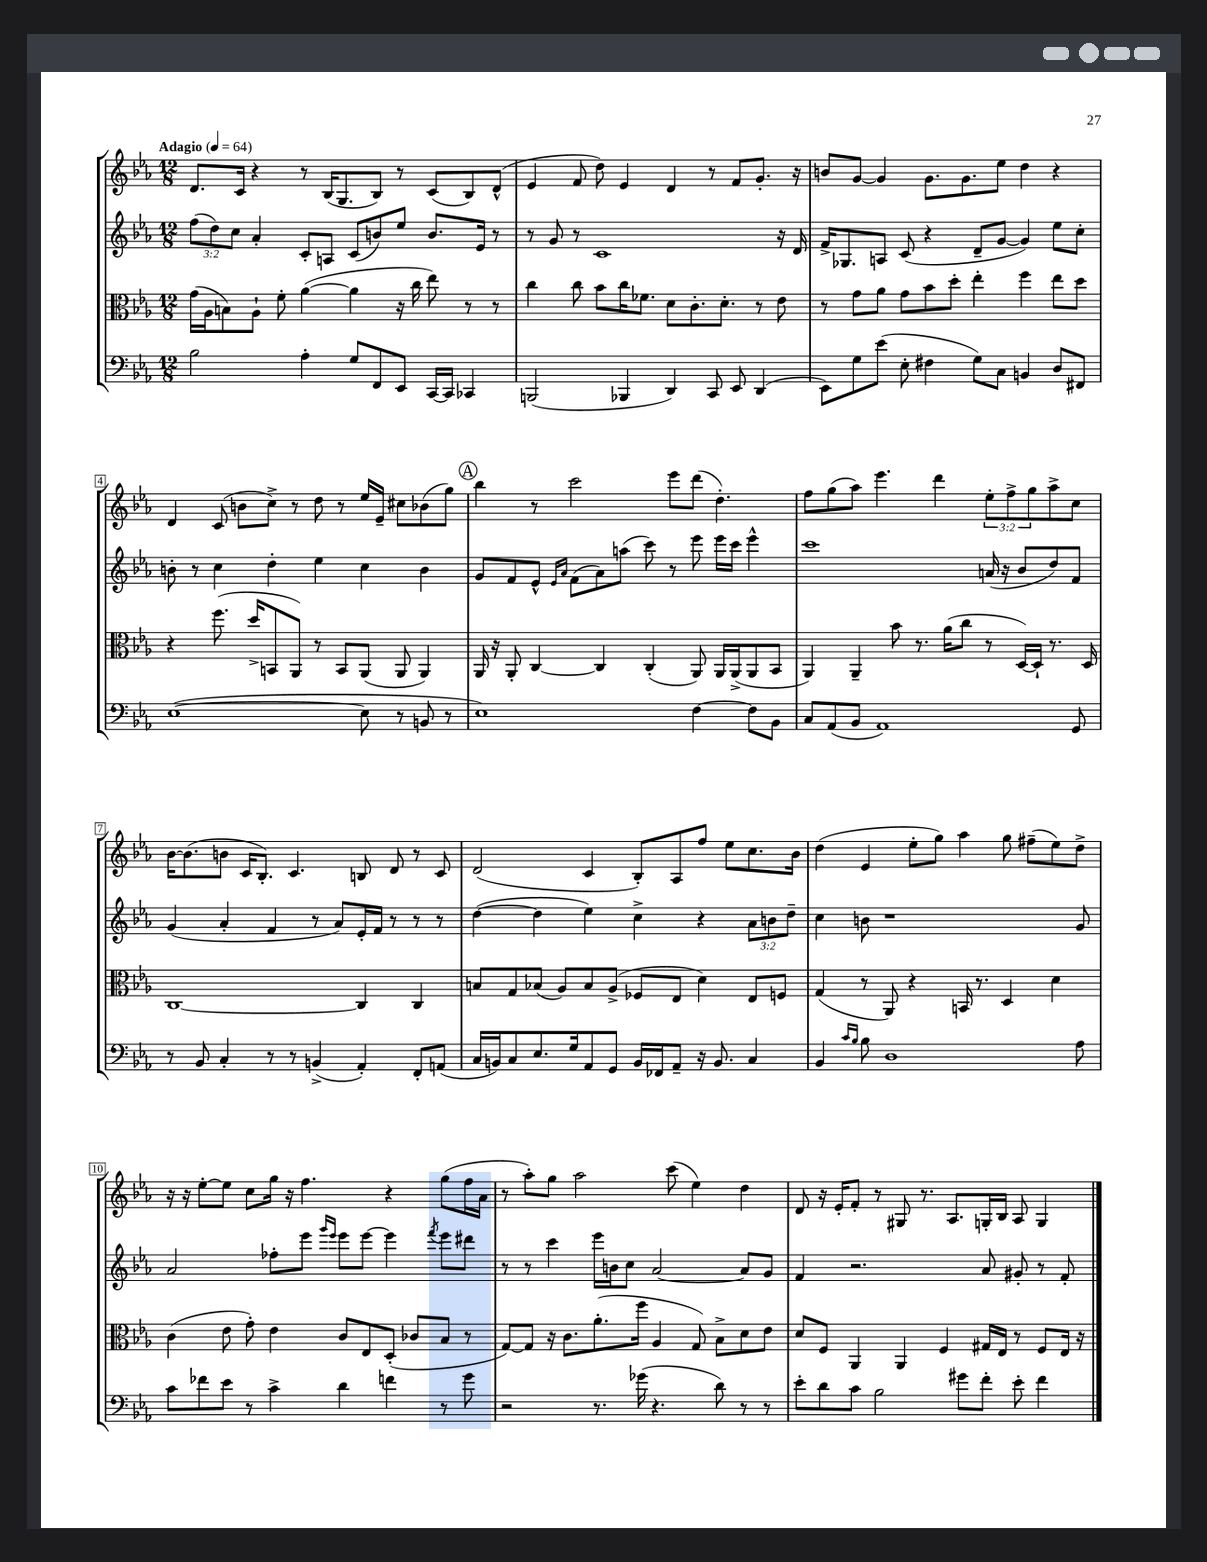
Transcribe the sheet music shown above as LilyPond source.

<<
\new StaffGroup <<
\new Staff = "s0" {
    \clef treble \key ees \major \numericTimeSignature \time 12/8 \override Staff.TupletNumber.text = #tuplet-number::calc-fraction-text \tempo "Adagio" 4 = 64
    d'8. c'16 r4 r8 bes16( g8. bes8) r8 c'8( bes8) d'8-^( |
    ees'4 f'8 d''8) ees'4 d'4 r8 f'8 g'8.-. r16 |
    b'8 g'8~ g'4 g'8. g'8. ees''8 d''4 r4 |
    d'4 c'8( b'8 c''8->) r8 d''8 r8 ees''16 ees'16-- cis''8 bes'8( g''8) |
    \mark \markup { \circle "A" } bes''4 r8 c'''2 ees'''8 d'''8( d''4.-.) |
    f''8 g''8( aes''8) ees'''4. d'''4 \tuplet 3/2 { ees''8-. f''8-> g''8 } aes''8-> c''8 |
    bes'16~ bes'8.( b'8 c'16 bes8.-.) c'4. b8 d'8 r8 c'8 |
    d'2( c'4 bes8-.) aes8 f''8 ees''8 c''8. bes'16 |
    d''4( ees'4 ees''8-. g''8) aes''4 g''8 fis''8--( ees''8) d''8-> |
    r16 r16 ees''8~-. ees''8 c''8 g''16 r16 f''4. r4 g''8( f''16 aes'16 |
    r8 aes''8-.) g''8 aes''2 c'''8( ees''4) d''4 |
    d'8 r16 ees'16-. f'8-. r8 gis8 r8. aes8. g16-. bes16 aes8 g4 \bar "|." |
}
\new Staff = "s1" {
    \clef treble \key ees \major \numericTimeSignature \time 12/8 \override Staff.TupletNumber.text = #tuplet-number::calc-fraction-text
    \tuplet 3/2 { f''8( d''8) c''8 } aes'4-. c'8-. a8 c'8( b'8) ees''8 b'8. ees'16 r8 |
    r8 g'8 r8 c'1 r16 d'16 |
    f'16-> ges8. a8 c'8( r4 d'8-- g'8~ g'4) ees''8 c''8-. |
    b'8-. r8 c''4 d''4-. ees''4 c''4 b'4 |
    \mark \markup { \circle "A" } g'8 f'8 ees'8-^ \grace { ees'16 aes'16 } f'8( aes'8) a''8( c'''8) r8 ees'''8 ees'''16 c'''16 ees'''4-^ |
    c'''1 a'16( r16 bes'8 d''8) f'8 |
    g'4( aes'4-. f'4 r8 aes'8) ees'16-. f'16 r8 r8 r8 |
    d''4~( d''4 ees''4) c''4-> r4 \tuplet 3/2 { aes'8 b'8 d''8-- } |
    c''4 b'8 r1 g'8 |
    aes'2 fes''8-. ees'''8 \grace { g'''16 ees'''16 } ees'''8 ees'''8~ ees'''4 \acciaccatura { f'''8 } ees'''8 dis'''8 |
    r8 r8 c'''4 ees'''16 b'16 c''8 aes'2~ aes'8 g'8 |
    f'4 r2. aes'8 gis'8-. r8 f'8-. \bar "|." |
}
\new Staff = "s2" {
    \clef alto \key ees \major \numericTimeSignature \time 12/8
    g'16( aes16 b8) aes8-! f'8-. aes'4~( aes'4 r16 c''16 ees''8) r8 r8 |
    c''4 c''8 bes'8 c''16 fes'8. d'8 c'8.-. d'8.-. r8 ees'8 |
    r8 g'8 aes'8 g'8 bes'8 d''8-. ees''4-. f''4 ees''8 d''8 |
    r4 f''8.( d''16-> b,8 aes,8) r8 b,8 aes,8( aes,8 aes,4) |
    \mark \markup { \circle "A" } aes,16 r16 aes,8-. c4~ c4 c4-.( aes,8) aes,16 aes,16->( aes,8 bes,8 |
    aes,4) aes,4-- bes'8 r8. aes'16( c''8 r8 d16~) d16-! r8. d16 |
    c1~ c4 c4 |
    b8 g8 bes8( aes8) bes8 aes8->( fes8 ees8 d'4) ees8 f8 |
    g4( r8 aes,8) r4 b,16 r8. d4 d'4 |
    c'4( ees'8 g'8-.) ees'4 c'8 ees8 d8-.( ces'8 bes8 r8 |
    g8~) g8 r16 c'8. aes'8.-.( f''16 aes4 g8) bes8-> d'8 ees'8 |
    d'8 f8 aes,4 aes,4 f4 gis16 ees16 r8 f8 ees16 r16 \bar "|." |
}
\new Staff = "s3" {
    \clef bass \key ees \major \numericTimeSignature \time 12/8
    bes2 aes4-. g8 f,8 ees,8 c,16~ c,16 ces,4 |
    b,,2( bes,,4 d,4) c,8 ees,8 d,4( |
    ees,8) g8 ees'8( ees8-. fis4 g8) c8 b,4 d8 fis,8 |
    ees1~( ees8 r8 b,8 r8 |
    \mark \markup { \circle "A" } ees1) f4~ f8 bes,8 |
    c8 aes,8( bes,8 aes,1) g,8 |
    r8 bes,8 c4-. r8 r8 b,4->( aes,4-.) f,8-. a,8( |
    c16 b,16) c8 ees8. g16 aes,8 g,8 b,16 fes,16 aes,8-- r16 b,8. c4 |
    bes,4 \grace { c'16 bes16 } bes8 d1 aes8 |
    c'8 fes'8 ees'8 r8 c'4-> d'4 f'4 r8 g'8 |
    r2 r8. ges'16( r4. d'8) r8 r8 |
    ees'8-. d'8 c'8 bes2 gis'8 f'8-. ees'8-. f'4 \bar "|." |
}
>>
>>
\layout { \context { \Score \override BarNumber.stencil = #(make-stencil-boxer 0.1 0.3 ly:text-interface::print) } }
